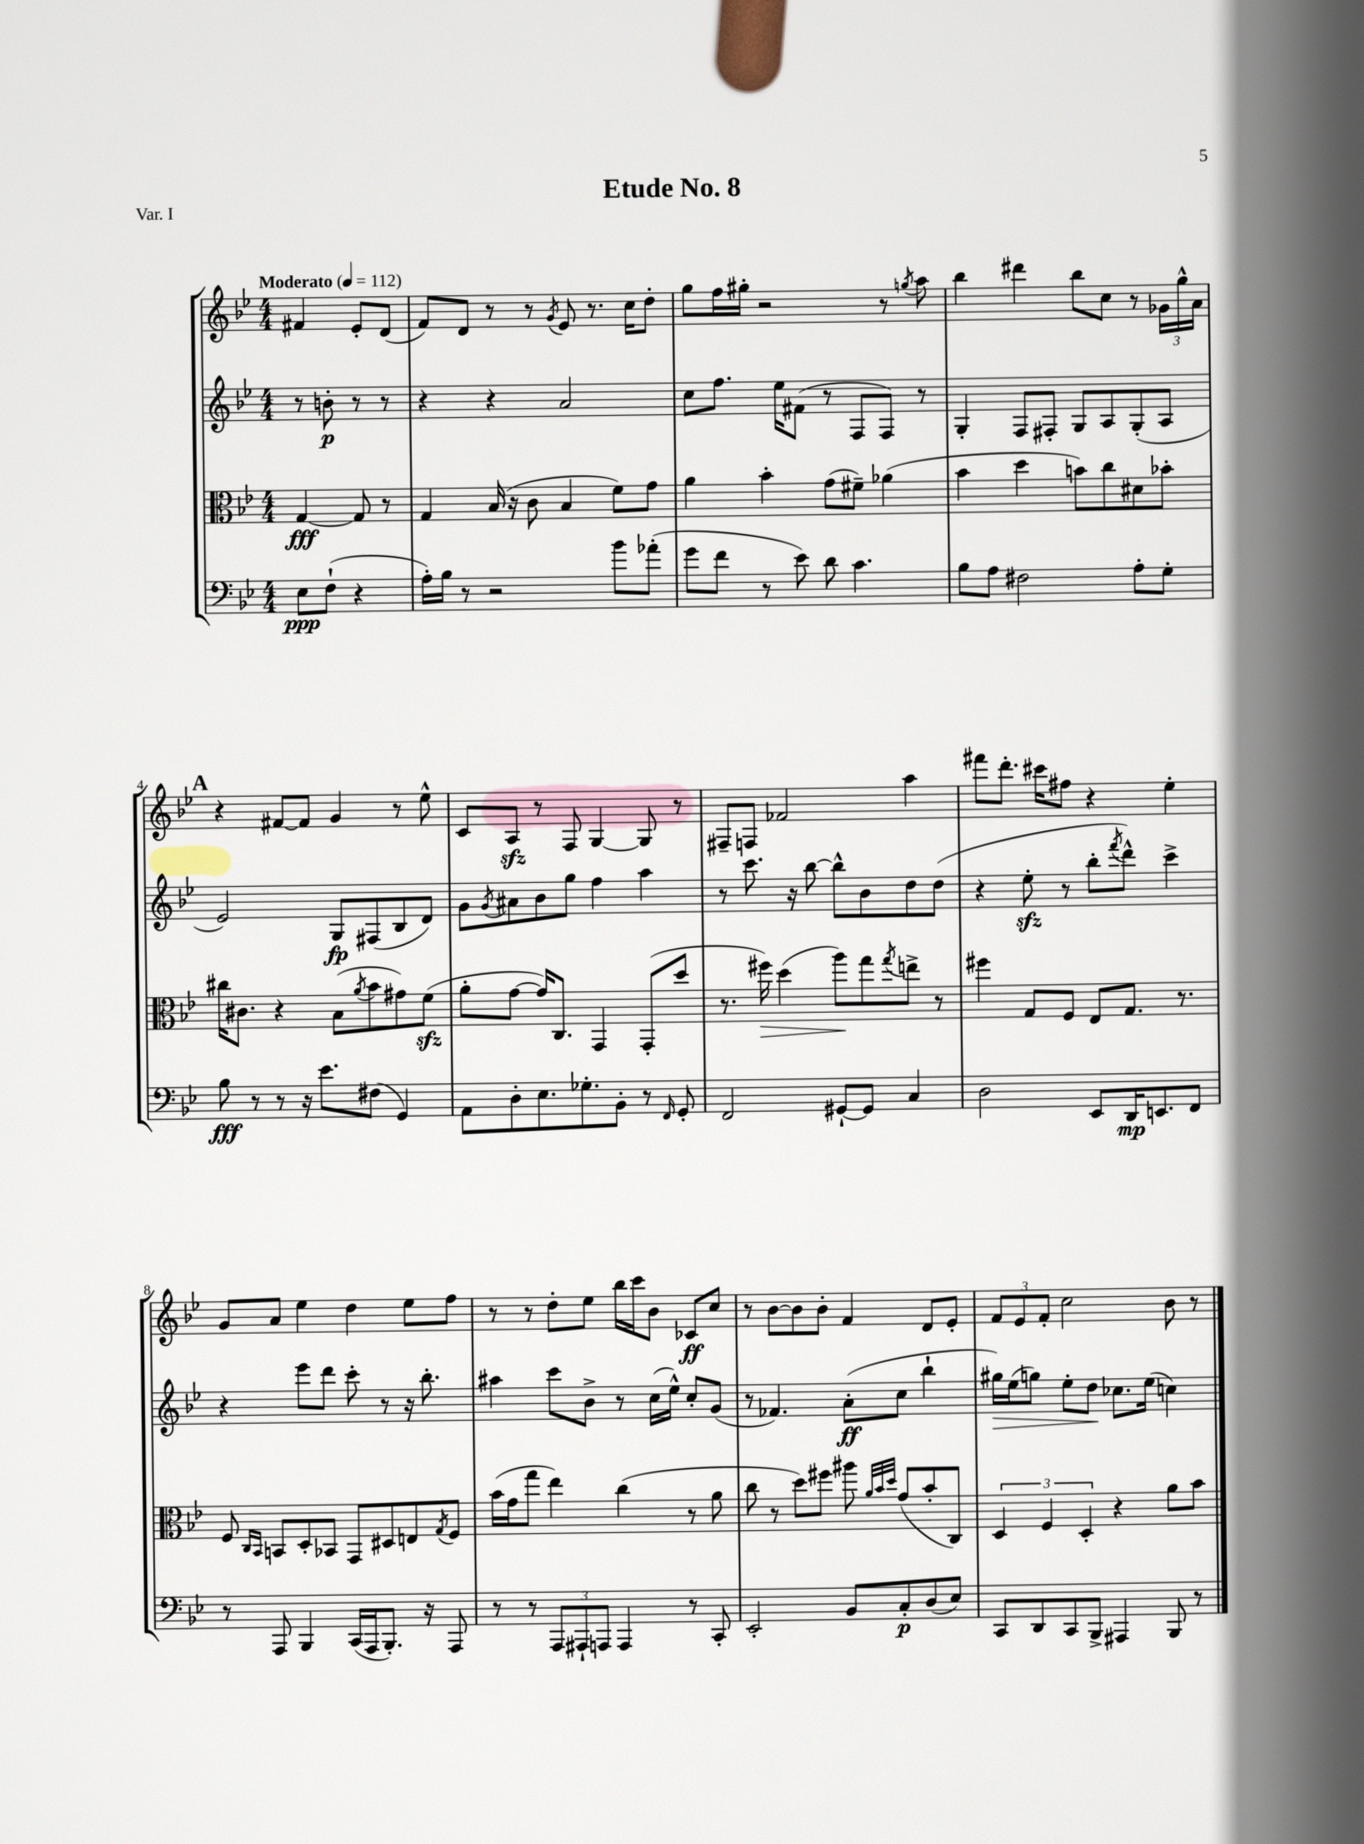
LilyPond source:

\header { title = "Etude No. 8" piece = "Var. I" }
<<
\new StaffGroup <<
\new Staff = "s0" {
    \clef treble \key bes \major \numericTimeSignature \time 4/4 \partial 2 \tempo "Moderato" 4 = 112
    fis'4 ees'8-. d'8( |
    f'8) d'8 r8 r8 \acciaccatura { g'8 } ees'8 r8. c''16 d''8-. |
    g''8 f''16 gis''16-. r2 r8 \acciaccatura { g''8 } a''8 |
    bes''4 dis'''4 bes''8 c''8 r8 \tuplet 3/2 { ges'16 g''16-^ a'16 } |
    \mark \markup { \bold "A" } r4 fis'8~ fis'8 g'4 r8 ees''8-^ |
    c'8 a8\sfz r8 f8 g4~ g8 r8 |
    fis8-- f8 fes'2 a''4 |
    fis'''8 d'''8.-. cis'''16 fis''8 r4 ees''4-. |
    g'8 a'8 ees''4 d''4 ees''8 f''8 |
    r8 r8 d''8-. ees''8 bes''16 c'''16 bes'8 ces'8\ff c''8 |
    r8 bes'8~ bes'8 bes'8-. f'4 d'8 ees'8-. |
    \tuplet 3/2 { f'8 ees'8 f'8-. } c''2 bes'8 r8 \bar "|." |
}
\new Staff = "s1" {
    \clef treble \key bes \major \numericTimeSignature \time 4/4 \partial 2
    r8 b'8-.\p r8 r8 |
    r4 r4 a'2 |
    c''8 f''8. ees''16 fis'8( r8 f8 f8) r8 |
    g4-. f8 fis8-. g8 a8 g8-.( a8 |
    \mark \markup { \bold "A" } ees'2) g8\fp fis8( bes8 d'8) |
    g'8 \acciaccatura { g'8 } ais'8 bes'8 g''8 f''4 a''4 |
    r8 c'''8. r16 bes''8~ bes''8-^ bes'8 d''8 d''8( |
    r4 ees''8-.\sfz r8 bes''8-. \acciaccatura { f'''8 } d'''8-^) c'''4-> |
    r4 ees'''8 d'''8 c'''8-. r8 r16 bes''8.-. |
    ais''4 c'''8 bes'8-> r8 c''16( ees''16-^) c''8-. g'8( |
    r8 fes'4.) a'8-.\ff( c''8 bes''4-! |
    gis''16\>) ees''16( g''8) ees''8-. d''8\! ces''8. ees''16( c''4) \bar "|." |
}
\new Staff = "s2" {
    \clef alto \key bes \major \numericTimeSignature \time 4/4 \partial 2
    g4~\fff g8 r8 |
    g4 bes16( r16 c'8 bes4 f'8) g'8 |
    a'4 bes'4-. g'8( fis'8--) aes'4( |
    bes'4 d''4 b'8) c''8 dis'8 bes'8-. |
    \mark \markup { \bold "A" } cis''16 cis'8. r4 bes8( \acciaccatura { a'8 } bes'8 gis'8) f'8\sfz( |
    a'8-. g'8~ g'16) c8. g,4 g,8-.( d''8 |
    r8. fis''16\>) d''4( a''8\!) g''8 \acciaccatura { g''8 } e''8-> r8 |
    fis''4 g8 f8 ees8 g8. r8. |
    f8 \grace { c16 bes,16 } b,8 d8-. bes,8 g,8 dis8 e8 \acciaccatura { g8 } f8 |
    bes'16( g'16 g''8 ees''4) c''4( r8 a'8 |
    c''8 r8 d''8) fis''8 ais''8 \grace { a'32 bes'32 d''32 } g'8( bes'8-. c8) |
    \tuplet 3/2 { d4 f4 d4-. } r4 a'8 bes'8 \bar "|." |
}
\new Staff = "s3" {
    \clef bass \key bes \major \numericTimeSignature \time 4/4 \partial 2
    ees8\ppp f8-!( r4 |
    a16-.) bes16 r8 r2 bes'8 aes'8-.( |
    g'8 f'8 r8 ees'8) d'8 c'4. |
    bes8 a8 fis2 a8-. g8-. |
    \mark \markup { \bold "A" } bes8\fff r8 r8 r16 ees'8. fis8( g,4) |
    a,8 d8-. ees8. ges8.-. bes,8-. r8 \grace { f,16 } g,8-. |
    f,2 gis,8~-! gis,8 c4 |
    d2 ees,8 d,16\mp e,8. f,8 |
    r8 a,,8 bes,,4 c,16( a,,16 bes,,8.-.) r16 a,,8 |
    r8 r8 \tuplet 3/2 { a,,8 ais,,8-! a,,8 } a,,4 r8 c,8-. |
    ees,2-. bes,8 c8-.\p d8( ees8) |
    c,8 d,8 c,8 bes,,8-> ais,,4 bes,,8 r8 \bar "|." |
}
>>
>>
